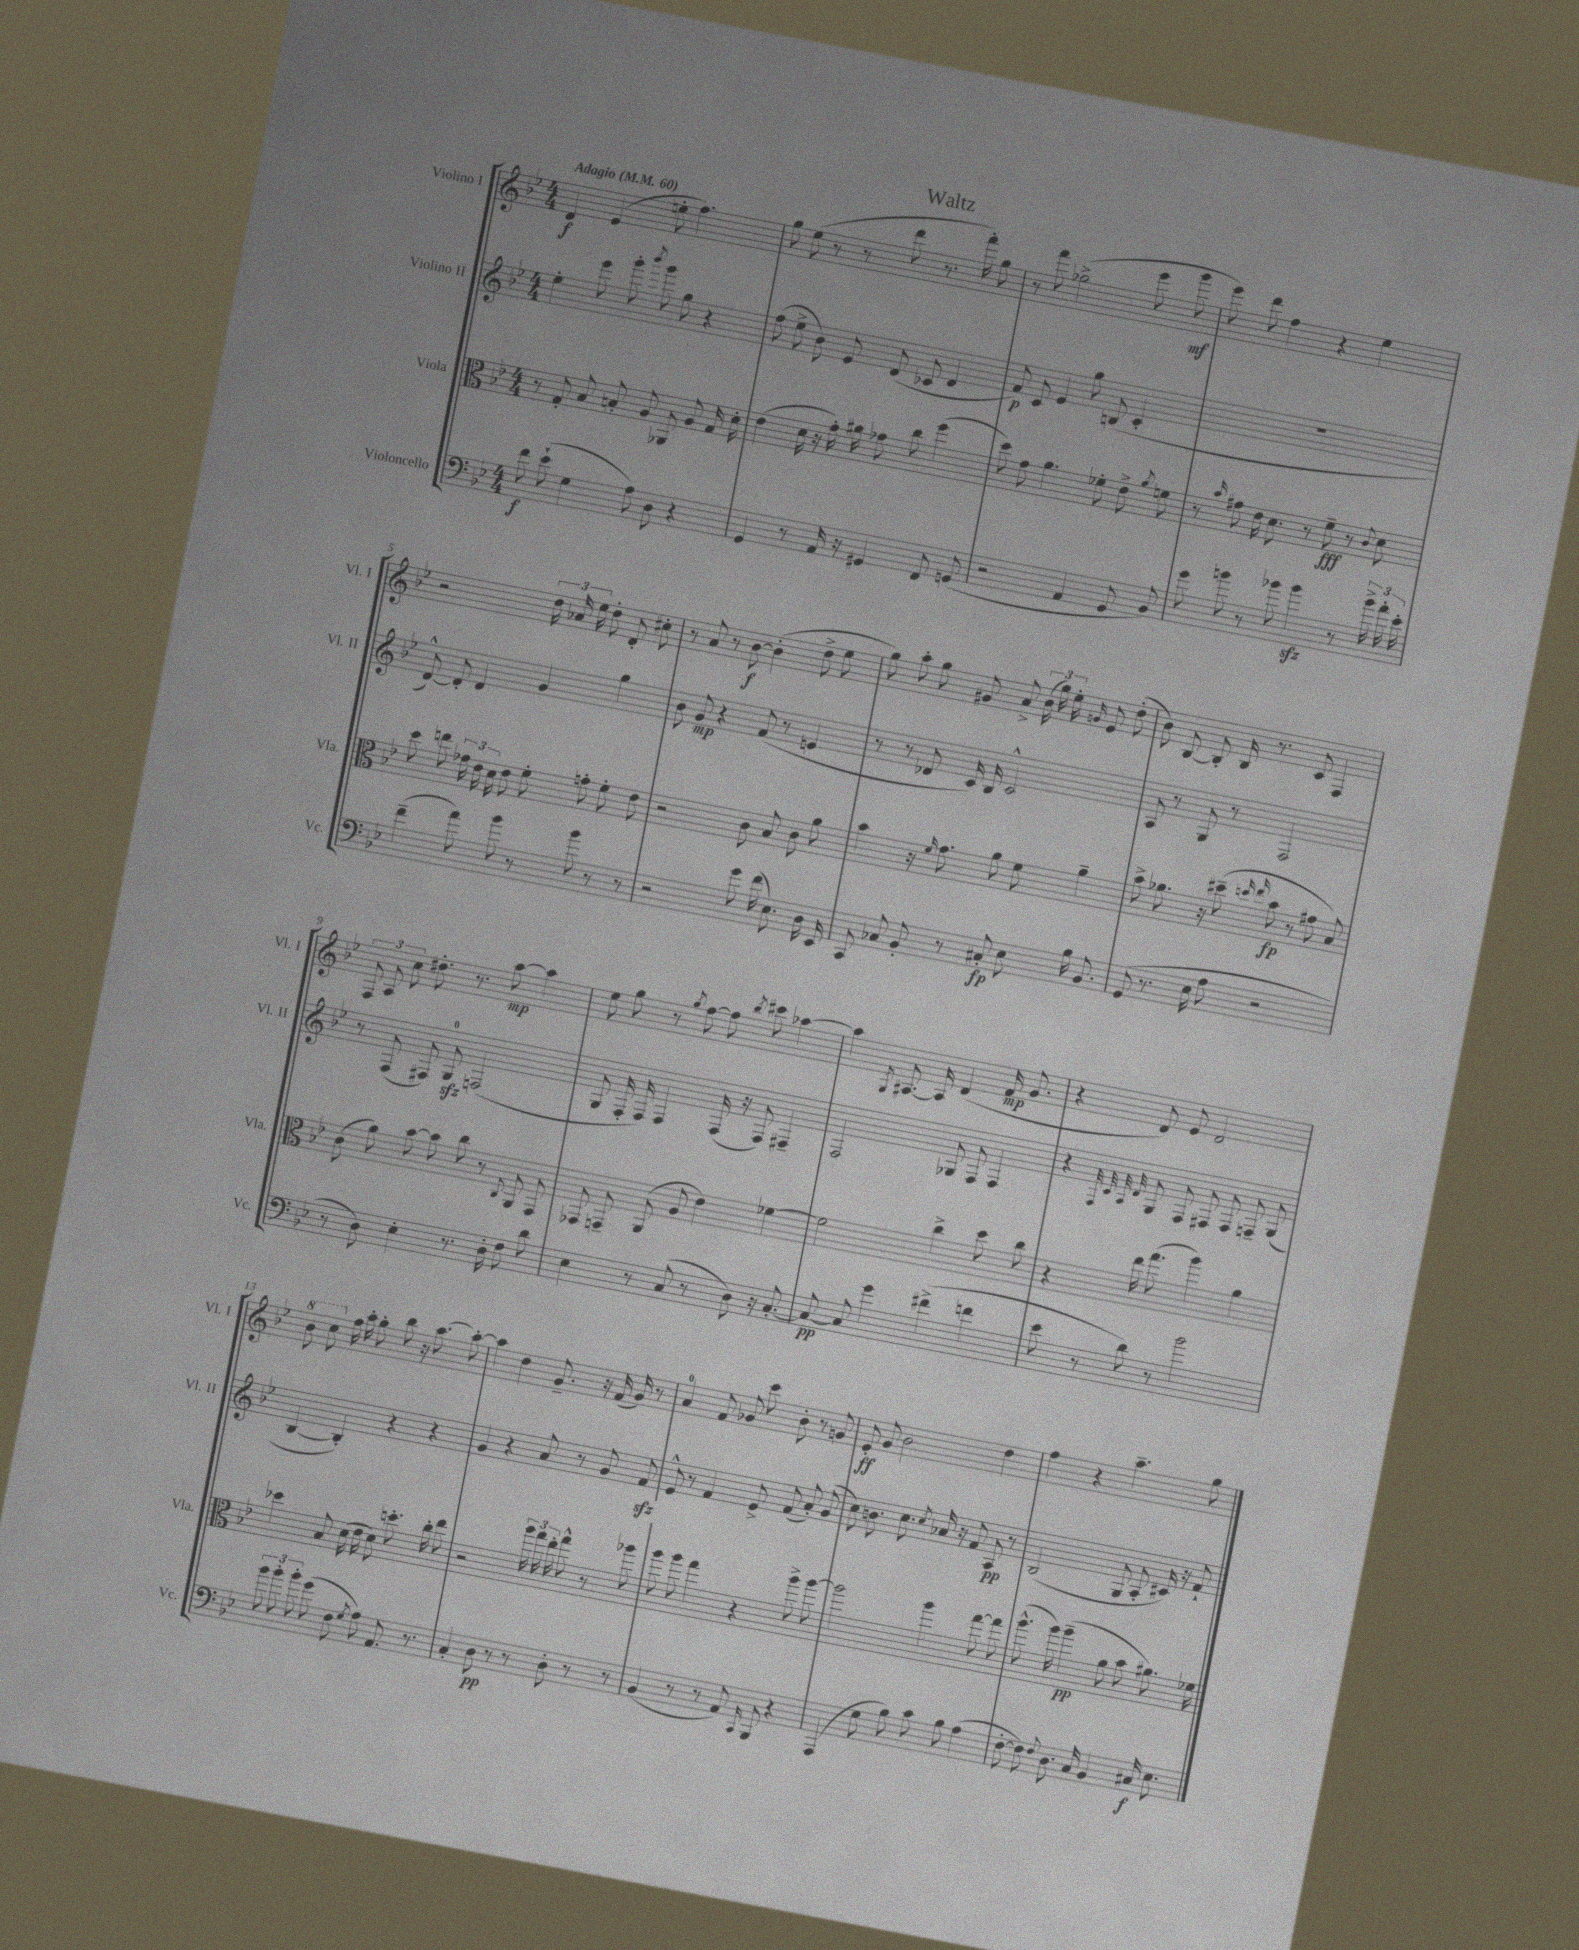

**kern	**kern	**kern	**kern
*staff4	*staff3	*staff2	*staff1
*clefF4	*clefC3	*clefG2	*clefG2
*k[b-e-]	*k[b-e-]	*k[b-e-]	*k[b-e-]
*M4/4	*M4/4	*M4/4	*M4/4
*MM60	*MM60	*MM60	*MM60
8f	8r	4ee-'	4d
(8e-`	8G'	.	.
4G	8B-	8eee-	(4e-
.	8B'	8ggg'	.
.	.	8qbbb-	.
8A)	8A	8ggg	8ee'
8D	8AA-	8gg	4.ff)
4r	8A	4r	.
.	16G	.	.
.	16d'	.	.
=	=	=	=
4GG	(4e-	(8ff	8gg
.	.	8ee-^	(8ee-
8r	16d	8b-)	8r
.	16r	.	.
16AA	16g')	8e-	8r
16r	16a#	.	.
4GG#	8g-	(8d	8ddd
.	8cc	8c-	8.r
8FF	(4ff	4d	.
.	.	.	16fff')
(8GG	.	.	8gg
=	=	=	=
2r	8dd)	8f)	8r
.	8g	8c	8fff
.	4.a	4e-	(2gg-^
4AA	.	8gg	.
.	8f-'	(8B	.
8GG	8e-^	4c'	8eee-
.	8qa	.	.
8BB-)	8f	.	8ggg
=	=	=	=
8g	8r	1r	8eee-)
.	16qqb-	.	.
8b	8g#	.	8ddd
8r	16e-	.	4ff
.	8.d	.	.
8b-	.	.	.
4b-	8r	.	4r
.	8f~	.	.
8r	8r	.	4ee-
.	8qqc	.	.
24b-^	8d	.	.
24a'	.	.	.
24e-'	.	.	.
=	=	=	=
(4f~	8dd	[8d^^)	2r
.	8ee	8d']	.
8a)	24g-	4d	.
.	24e-	.	.
.	24d	.	.
8b-	8e-	.	.
8r	8f'	4g	24dd
.	.	.	24a-
.	.	.	24ee-
8b-	8g'	.	8dd'
8r	8f'	4gg	8d'
8r	8e-	.	8cc#'
=	=	=	=
2r	2r	8b-	8r
.	.	8g	8a
.	.	4r	8r
.	.	.	[8b-
8g	8c	(8f	(4b-']
(16f	8B-	8r	.
8.E-)	.	.	.
.	8c	4e	8dd^
16D	8a	.	8ee-
16EE-	.	.	.
=	=	=	=
8CC	4b-	8r	8gg)
8C-	.	8r	8aa'
8BB-'	16r	8d-	8gg
.	16qqf	.	.
.	8.g	.	.
8r	.	16c)	8g#
.	.	16B-	.
8C#'	8a	2c^^	8a^
8E-	8f	.	(24b-
.	.	.	24gg)
.	.	.	24ee-'
.	.	.	16qqg
16B-	4a~	.	8e-
8.BB-	.	.	.
.	.	.	(8dd'
=	=	=	=
(8GG	8b-^	8A	8b-)
8.r	8.a-	8r	[8B-
.	.	8G	8B-']
16E-	16r	.	.
8A	(8dd#~	8r	16B-
.	.	.	8.r
.	16qqdd	.	.
.	16qqee-	.	.
2r	8b-	2F	.
.	8r	.	8c
.	8g#	.	4F
.	8B-)	.	.
=	=	=	=
8r	(8c	8r	12F
.	.	.	12A
8D)	8a)	(8F	.
.	.	.	12cc
4E-'	[8b-	8F#)	8.dd#'
.	8b-]	8G	.
.	.	.	8.r
8.r	8cc	(2F	.
.	8r	.	[8aa
16D'	.	.	.
.	8qqC	.	.
8F	8AA	.	4aa]
8d	8GG	.	.
=	=	=	=
4E-	8GG-	8G	8ee-
.	8GG~	16F'	8gg
.	.	16F)	.
8r	(8AA	4F	8r
.	.	.	8qgg
(8C	8A	.	[8ff
8r	4e-)	(16F	8ff]
.	.	16r	.
.	.	.	8qbb-
8D)	.	8F)	8ccc#
16r	[4f-	4F#~	[4aa-
[8.C'	.	.	.
=	=	=	=
8C_	2f-]	2F	4aa-]
8C]	.	.	.
.	.	.	8qG
4g	.	.	[8.A#
.	.	.	16A#]
(4f#^	4cc^	8G-	(4d
.	.	8F	.
4f	8dd	4F	16f
.	.	.	8.g
.	8cc	.	.
=	=	=	=
8e-	4r	4r	4r
8r	.	.	.
.	.	32qqF	.
.	.	32qqc	.
.	.	32qqA	.
.	.	32qqd	.
8d)	16ee-	8G	8d)
.	(8.gg	.	.
8r	.	8F	8e-
2b-	4aa)	8F#	2d
.	.	8F#	.
.	4a	8F~	.
.	.	(8G	.
=	=	=	=
12b-	4dd-	[4B-	8bb-
12b-'	.	.	.
.	.	.	8ccc
12b-'	.	.	.
(8g	8B-	4B-'])	16ff
.	.	.	16aa'
8F	(16d	.	8gg'
.	16e-	.	.
8qG	.	.	.
8A)	8d)	4r	8bb-
8.AA	8.dd'	.	16r
.	.	.	[8.aa
.	.	4r	.
8.r	16cc'	.	.
.	8ee-	.	8aa'_
=	=	=	=
4C'	2r	4g	4aa]
8D	.	4r	4dd
8r	.	.	.
8r	24aa	8a	8.g~
.	24gg	.	.
.	24ee-'	.	.
8D'	8gg^^	8r	.
.	.	.	16r
8r	8r	8g	(16f
.	.	.	16g)
8r	8aa-	8f	8r
=	=	=	=
(4BB-	8aa	8e-^^	4a
.	8aa	8r	.
8r	4gg	4f	8f
8r	.	.	8g-
8AA)	4r	8e-^	8ccc
16qqCC	.	.	.
8BBB-	.	(8f	8b-'
4r	8aa^	8a')	8r
.	[8aa	(8g	8g
=	=	=	=
(4AAA	2aa]	8cc)	8e-'
.	.	8.b	8g
8G	.	.	2b-
.	.	8.cc	.
8B-)	.	.	.
.	.	8qcc	.
8c	4aa	16a-	.
.	.	16r	.
8B-	.	8f	.
(4A	[8gg	8A	4dd
.	8gg]	8r	.
=	=	=	=
[8F'	(8.aa^^	(2B-	4ff
8F])	.	.	.
.	16aa)	.	.
8qqF	.	.	.
8.D	(4aa~	.	4r
16C	.	.	.
4BB-	8a	8G	4.aa~
.	8b-	8A'	.
16C#	8.a#)	16c#)	.
8.E-	.	16r	.
.	.	8f`	8gg
.	16f-	.	.
==	==	==	==
*-	*-	*-	*-
